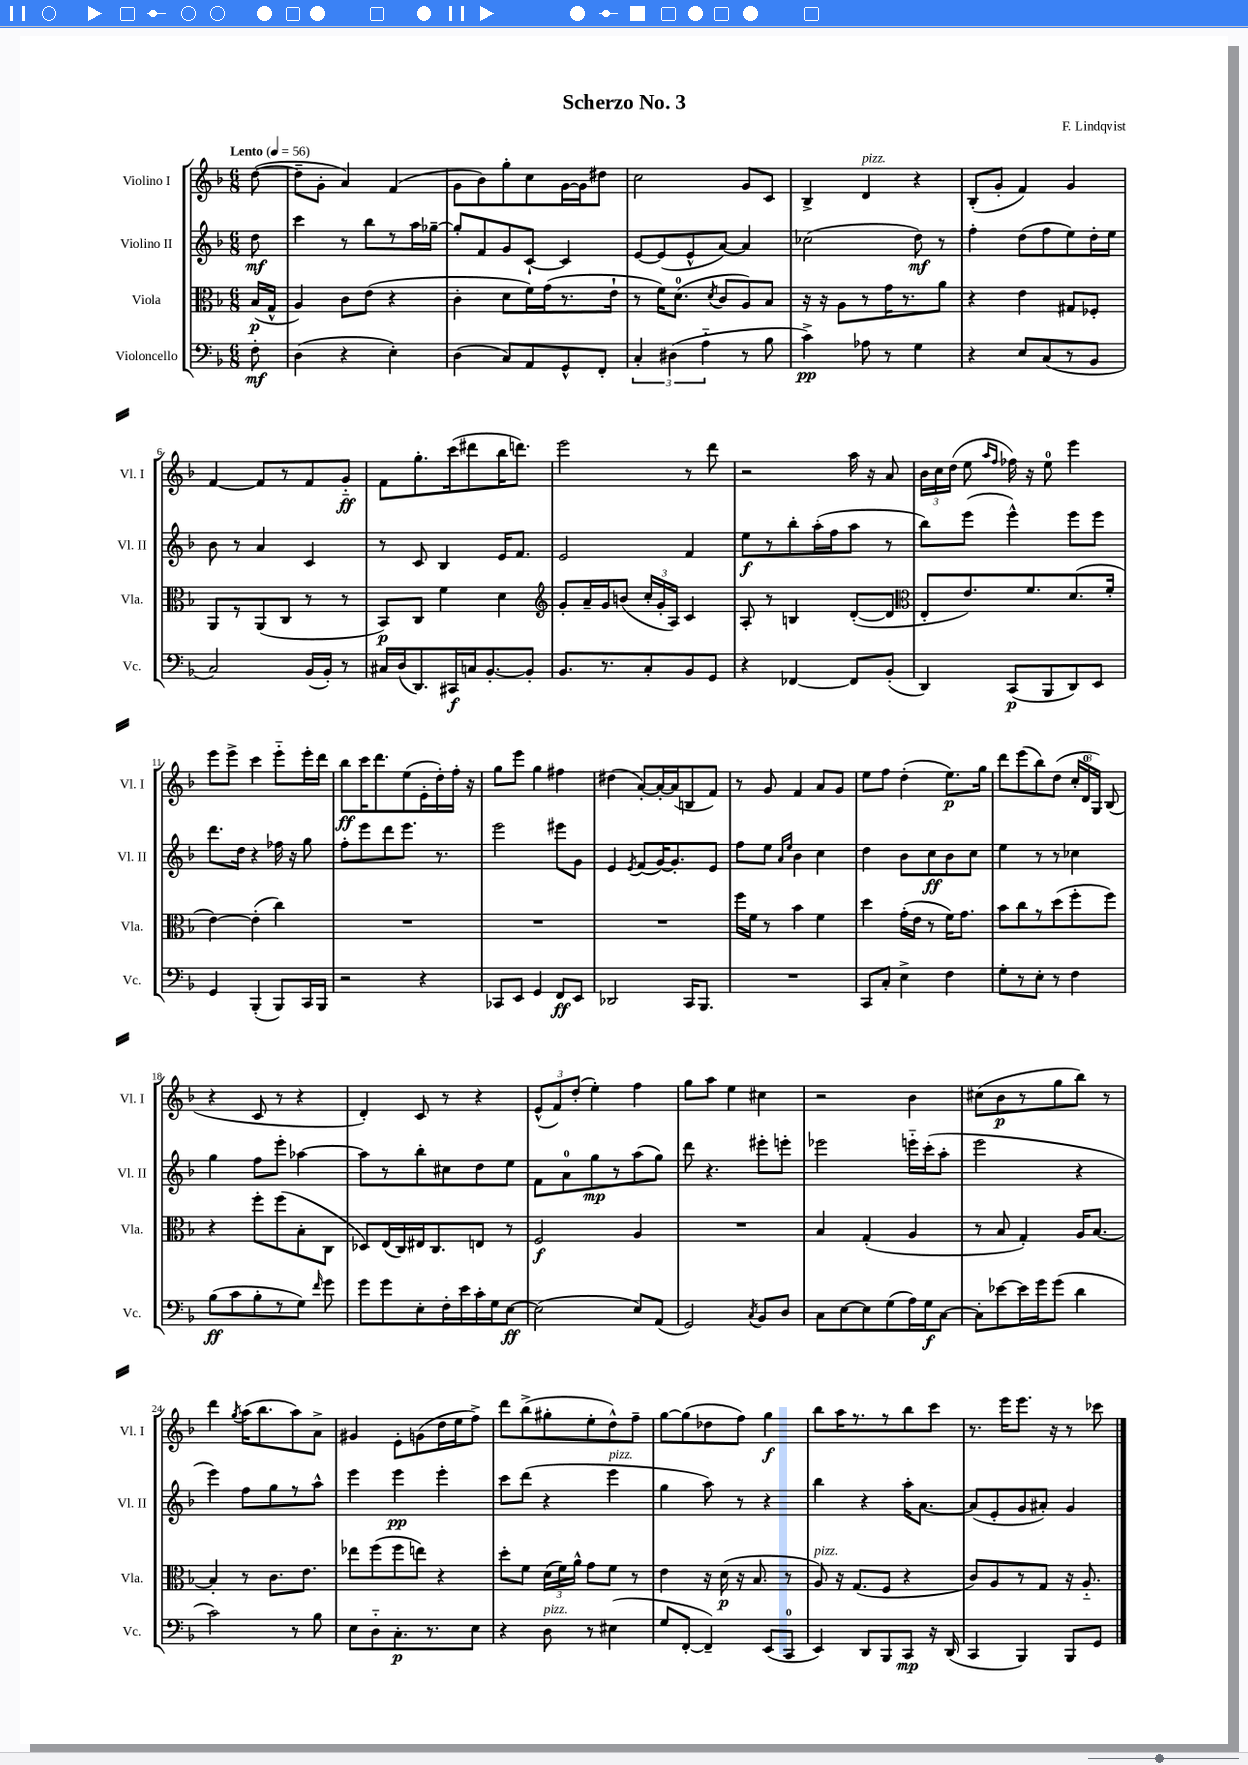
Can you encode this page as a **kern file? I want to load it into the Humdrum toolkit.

**kern	**dynam	**kern	**dynam	**kern	**dynam	**kern	**dynam
*part4	*part4	*part3	*part3	*part2	*part2	*part1	*part1
*staff4	*staff4	*staff3	*staff3	*staff2	*staff2	*staff1	*staff1
*I"Violoncello	*	*I"Viola	*	*I"Violino II	*	*I"Violino I	*
*I'Vc.	*	*I'Vla.	*	*I'Vl. II	*	*I'Vl. I	*
*clefF4	*	*clefC3	*	*clefG2	*	*clefG2	*
*k[b-]	*	*k[b-]	*	*k[b-]	*	*k[b-]	*
*M6/8	*	*M6/8	*	*M6/8	*	*M6/8	*
*MM56	*	*MM56	*	*MM56	*	*MM56	*
=	=	=	=	=	=	=	=
!	!	!	!	!	!	!LO:TX:a:B:t=Lento	!
8F'\	mf	(16B-/LL	p	8dd\	mf	([8dd\	.
.	.	16G^^/JJ	.	.	.	.	.
=1	=1	=1	=1	=1	=1	=1	=1
(4D\	.	4A/)	.	4ccc\	.	8dd~\L]	.
.	.	.	.	.	.	8g'\J	.
4r	.	8c\L	.	8r	.	4a/)	.
.	.	(8e\J	.	8bb-\L	.	.	.
4E'\)	.	4r	.	8r	.	(4f/	.
.	.	.	.	16aa\L	.	.	.
.	.	.	.	[16gg-X~\JJ	.	.	.
=2	=2	=2	=2	=2	=2	=2	=2
(4D\	.	4c'\	.	8gg-'/L]	.	8g\L	.
.	.	.	.	8f/	.	8b-\)	.
8C/L)	.	8d\L	.	8g/	.	8gg'\	.
8AA/	.	16f\L)	.	[8c`/J	.	8cc\	.
.	.	(16g\J	.	.	.	.	.
8GG^^/	.	8.r	.	4c/]	.	[16g\L	.
.	.	.	.	.	.	16g\J]	.
8FF'/J	.	.	.	.	.	8dd#X\J	.
.	.	16e`\Jk	.	.	.	.	.
=3	=3	=3	=3	=3	=3	=3	=3
6C'/	.	8r	.	[8e/L	.	2cc\	.
.	.	16f\KL)	.	(8e/]	.	.	.
(6D#X\	.	.	.	.	.	.	.
.	.	(8.d\J	.	.	.	.	.
.	.	.	.	8e^^/	.	.	.
6A\	.	.	.	.	.	.	.
.	.	8qd/	.	.	.	.	.
.	.	8c/L	.	[8a/J)	.	.	.
8r	.	8A/)	.	4a/]	.	8g/L	.
8B-\	.	8B-/J	.	.	.	8c/J	.
=4	=4	=4	=4	=4	=4	=4	=4
4c^\)	pp	16r	.	(2cc-X\	.	4B-^/	.
.	.	16r	.	.	.	.	.
.	.	8A\L	.	.	.	.	.
!	!	!	!	!	!	!LO:TX:a:i:t=pizz.	!
8A-X\	.	8r	.	.	.	4d/	.
8r	.	16g\K	.	.	.	.	.
.	.	8.r	.	.	.	.	.
4G\	.	.	.	8dd\)	mf	4r	.
.	.	8a\J	.	8r	.	.	.
=5	=5	=5	=5	=5	=5	=5	=5
4r	.	4r	.	4ff'\	.	(8B-'/L	.
.	.	.	.	.	.	8g'/J	.
8E/L	.	4e\	.	(8dd\L	.	4f/)	.
(8C/	.	.	.	8ff\	.	.	.
8r	.	8G#X/L	.	8ee\)	.	4g/	.
8BB-/J	.	8F-X'/J	.	16dd'\L	.	.	.
.	.	.	.	16ee\JJ	.	.	.
!!LO:LB:g=z
=6	=6	=6	=6	=6	=6	=6	=6
2C/)	.	8AA/L	.	8b-\	.	[4f/	.
.	.	8r	.	8r	.	.	.
.	.	(8AA/	.	4a/	.	8f/L]	.
.	.	8C/J	.	.	.	8r	.
(16BB-/LL	.	8r	.	4c/	.	8f/	.
16BB-'/JJ)	.	.	.	.	.	.	.
8r	.	8r	.	.	.	8g/J	ff
=7	=7	=7	=7	=7	=7	=7	=7
16C#X/LL	.	8BB-/L)	p	8r	.	8f\L	.
(16D/J	.	.	.	.	.	.	.
8.DD/)	.	8C/J	.	8c/	.	8.gg'\	.
.	.	4f\	.	4B-/	.	.	.
16CC#X/L	f	.	.	.	.	(16ccc\k	.
16Cn/J	.	.	.	.	.	8ddd#X\	.
[8.BB-'/	.	.	.	.	.	.	.
.	.	4d\	.	16e/KL	.	16bb-\K	.
.	.	.	.	8.f/J	.	8.dddn\J)	.
8BB-'/J]	.	.	.	.	.	.	.
=8	=8	=8	=8	=8	=8	=8	=8
*	*	*clefG2	*	*	*	*	*
8.BB-/L	.	8g'/L	.	2e/	.	2eee\	.
.	.	16a~/L	.	.	.	.	.
8.r	.	16g/J	.	.	.	.	.
.	.	(8bn/J	.	.	.	.	.
8C'/	.	24cc'/LL	.	.	.	.	.
.	.	24g'/	.	.	.	.	.
.	.	24A/JJ)	.	.	.	.	.
8BB-/	.	4c/	.	4f/	.	8r	.
8GG/J	.	.	.	.	.	8ddd\	.
=9	=9	=9	=9	=9	=9	=9	=9
4r	.	8A'/	.	8ee\L	f	2r	.
.	.	8r	.	8r	.	.	.
[4FF-X/	.	4Bn/	.	8bb-'\	.	.	.
.	.	.	.	(16aa'\L	.	.	.
.	.	.	.	16ff\J	.	.	.
8FF-/L]	.	([8d'/L	.	8aa\J	.	16aa\	.
.	.	.	.	.	.	16r	.
(8BB-'/J	.	8d/J]	.	8r	.	8a/	.
=10	=10	=10	=10	=10	=10	=10	=10
*	*	*clefC3	*	*	*	*	*
4DD/)	.	8E'/L	.	8bb-\L)	.	24b-\LL	.
.	.	.	.	.	.	24cc\	.
.	.	.	.	.	.	(24dd\JJ	.
.	.	8.e/)	.	(8eee\J	.	8ee\	.
.	.	.	.	.	.	16qqaa/LL	.
.	.	.	.	.	.	16qqff/JJ	.
(8CC/L	p	.	.	4eee^^\)	.	16ff-X\)	.
.	.	8.f/	.	.	.	16r	.
8BBB-/	.	.	.	.	.	8ee\	.
8DD/)	.	(8.d/	.	8eee\L	.	4eee\	.
8EE/J	.	.	.	8eee\J	.	.	.
.	.	16f'/Jk	.	.	.	.	.
!!LO:LB:g=z
=11	=11	=11	=11	=11	=11	=11	=11
4GG/	.	[4e\)	.	8.ddd\L	.	8eee\L	.
.	.	.	.	.	.	8eee^\J	.
.	.	.	.	16dd\Jk	.	.	.
(4BBB-'/	.	(4e'\]	.	4r	.	4ccc\	.
8BBB-/L)	.	4cc\)	.	16ff-X\	.	8eee\L	.
.	.	.	.	16r	.	.	.
16CC/L	.	.	.	8gg\	.	16eee'\L	.
16BBB-/JJ	.	.	.	.	.	16ddd\JJ	.
=12	=12	=12	=12	=12	=12	=12	=12
2r	.	2.r	.	8ff'\L	.	8bb-\L	ff
.	.	.	.	8eee\	.	16ccc\K	.
.	.	.	.	.	.	8.ddd\	.
.	.	.	.	8ddd\	.	.	.
.	.	.	.	8.eee\J	.	(8ee\	.
4r	.	.	.	.	.	16e'\L	.
.	.	.	.	8.r	.	16dd'\)	.
.	.	.	.	.	.	16ff'\JJ	.
.	.	.	.	.	.	16r	.
=13	=13	=13	=13	=13	=13	=13	=13
8CC-X/L	.	2.r	.	2eee\	.	8gg\L	.
8EE/J	.	.	.	.	.	8eee\J	.
4GG/	.	.	.	.	.	4gg\	.
8FF/L	ff	.	.	8eee#X\L	.	4ff#X\	.
8EE/J	.	.	.	8g\J	.	.	.
=14	=14	=14	=14	=14	=14	=14	=14
2DD-X/	.	2.r	.	4e/	.	(4dd#X\	.
.	.	.	.	8qe/	.	.	.
.	.	.	.	(8f/L	.	[8a'/L)	.
.	.	.	.	[16g/K)	.	16a'/L_	.
.	.	.	.	8.g'/]	.	(16a/J]	.
16CC/KL	.	.	.	.	.	8Bn/	.
8.BBB-/J	.	.	.	.	.	.	.
.	.	.	.	8e/J	.	8f/J)	.
=15	=15	=15	=15	=15	=15	=15	=15
2.r	.	16ff\LL	.	8ff\L	.	8r	.
.	.	16f\JJ	.	.	.	.	.
.	.	8r	.	8ee\J	.	8g/	.
.	.	.	.	16qqa/LL	.	.	.
.	.	.	.	16qqee/JJ	.	.	.
.	.	4b-\	.	4b-\	.	4f/	.
.	.	4f\	.	4cc\	.	8a/L	.
.	.	.	.	.	.	8g/J	.
=16	=16	=16	=16	=16	=16	=16	=16
8CC/L	.	4dd\	.	4dd\	.	8ee\L	.
8C'/J	.	.	.	.	.	8ff\J	.
4E^\	.	(16g'\LL	.	8b-\L	.	(4dd'\	.
.	.	16e\JJ	.	.	.	.	.
.	.	8r	.	8cc\	ff	.	.
4F\	.	16f\KL)	.	8b-\	.	8.ee\L)	p
.	.	8.g\J	.	.	.	.	.
.	.	.	.	8cc\J	.	.	.
.	.	.	.	.	.	16gg\Jk	.
=17	=17	=17	=17	=17	=17	=17	=17
8G'\L	.	8b-\L	.	4ee\	.	8ddd\L	.
8r	.	8cc\	.	.	.	(8eee\	.
8E'\J	.	8r	.	8r	.	8bb-\)	.
8r	.	(8dd\	.	8r	.	(8dd\J	.
4F\	.	8ff'\	.	4cc-X\	.	24cc'/LL	.
.	.	.	.	.	.	24d/	.
.	.	.	.	.	.	24G/JJ)	.
.	.	8ff\J)	.	.	.	(8B-/	.
!!LO:LB:g=z
=18	=18	=18	=18	=18	=18	=18	=18
(8B-\L	ff	4r	.	4gg\	.	4r	.
8c\	.	.	.	.	.	.	.
8B-'\	.	8ff'\L	.	8ff\L	.	8c/	.
8r	.	(8ff\	.	8eee'\J	.	8r	.
8G\J)	.	8B-'\	.	[4aa-X\	.	4r	.
16qqf/	.	.	.	.	.	.	.
8g\	.	8C\J	.	.	.	.	.
=19	=19	=19	=19	=19	=19	=19	=19
8g\L	.	8D-X/L)	.	8aa-\L]	.	4d'/)	.
8g\	.	(16E/L	.	8r	.	.	.
.	.	16C/)	.	.	.	.	.
8E'\	.	16E#X/J	.	8bb-'\	.	8c/	.
.	.	8.C/	.	.	.	.	.
16F'\L	.	.	.	8cc#X\	.	8r	.
16e\	.	.	.	.	.	.	.
16c'\	.	8En/J	.	8dd\	.	4r	.
16G\J	.	.	.	.	.	.	.
[8E\J	ff	8r	.	8ee\J	.	.	.
=20	=20	=20	=20	=20	=20	=20	=20
(2E\]	.	2F/	f	8f\L	.	(12e^^/L	.
.	.	.	.	.	.	12f/)	.
.	.	.	.	8a\	.	.	.
.	.	.	.	.	.	(12dd'/J	.
.	.	.	.	8gg\	mp	4ee'\)	.
.	.	.	.	8r	.	.	.
8E/L)	.	4A/	.	(8aa\	.	4ff\	.
(8AA/J	.	.	.	8gg\J)	.	.	.
=21	=21	=21	=21	=21	=21	=21	=21
2GG/)	.	2.r	.	8ddd\	.	8gg\L	.
.	.	.	.	4.r	.	8aa\J	.
.	.	.	.	.	.	4ee\	.
8qC/	.	.	.	.	.	.	.
8BB-/L	.	.	.	8eee#X'\L	.	4cc#X\	.
8D/J	.	.	.	8eeen'\J	.	.	.
=22	=22	=22	=22	=22	=22	=22	=22
8C\L	.	4B-/	.	2eee-X\	.	2r	.
[8E\	.	.	.	.	.	.	.
8E\]	.	(4G'/	.	.	.	.	.
(8G\	.	.	.	.	.	.	.
16A\L)	.	4A/	.	16eeen\LL	.	4b-\	.
16G\J	f	.	.	(16ccc'\J	.	.	.
[8C\J	.	.	.	8aa'\J	.	.	.
=23	=23	=23	=23	=23	=23	=23	=23
8C'\L]	.	8r	.	2eee\	.	(8cc#X\L	.
[8e-X\	.	8B-/	.	.	.	8b-\	p
16e-\L]	.	4G'/)	.	.	.	8r	.
16g\J	.	.	.	.	.	.	.
(8g\J	.	.	.	.	.	8gg\	.
4d\	.	16A/KL	.	4r	.	8bb-\J)	.
.	.	[8.B-/J	.	.	.	.	.
.	.	.	.	.	.	8r	.
!!LO:LB:g=z
=24	=24	=24	=24	=24	=24	=24	=24
2c\)	.	4B-'/]	.	4eee\)	.	4ddd\	.
.	.	.	.	.	.	8qgg/	.
.	.	8r	.	8ff\L	.	(16aa\KL	.
.	.	.	.	.	.	8.bb-\	.
.	.	8.c\L	.	8gg\	.	.	.
8r	.	.	.	8r	.	8aa\)	.
.	.	8.e\J	.	.	.	.	.
8B-\	.	.	.	8aa^^\J	.	8a^\J	.
=25	=25	=25	=25	=25	=25	=25	=25
8E\L	.	8ee-X\L	.	4eee\	.	4g#X/	.
8D\	.	(8ff\	.	.	.	.	.
8.C'\	p	8ff\	.	4eee\	pp	8e'\L	.
.	.	8een\J)	.	.	.	(8gn\	.
8.r	.	.	.	.	.	.	.
.	.	4r	.	4eee'\	.	16dd\L	.
.	.	.	.	.	.	16ee\J	.
8E\J	.	.	.	.	.	8ff^\J)	.
=26	=26	=26	=26	=26	=26	=26	=26
4r	.	8dd'\L	.	8ccc\L	.	8ddd\L	.
.	.	8f\J	.	(8ddd\J	.	(8bb-^\	.
!LO:TX:a:i:t=pizz.	!	!	!	!	!	!	!
8D\	.	(24d\LL	.	4r	.	8gg#X'\	.
.	.	24f\)	.	.	.	.	.
.	.	24a^^\JJ	.	.	.	.	.
8r	.	8g\L	.	.	.	8ee'\	.
!	!	!	!	!LO:TX:a:i:t=pizz.	!	!	!
(4E#X\	.	8f\J	.	4eee\	.	8dd^^\)	.
.	.	8r	.	.	.	8ff~\J	.
=27	=27	=27	=27	=27	=27	=27	=27
8G/L	.	4e\	.	4gg\	.	[8gg\L	.
[8FF'/J	.	.	.	.	.	(8gg\]	.
4FF~/])	.	16r	.	8aa\)	.	8dd-X\	.
.	.	(16d\	p	.	.	.	.
.	.	16r	.	8r	.	8ff\J)	.
.	.	8.B-/	.	.	.	.	.
(8EE/L	.	.	.	4r	.	4gg\	f
8CC/J	.	8r	.	.	.	.	.
=28	=28	=28	=28	=28	=28	=28	=28
!	!	!LO:TX:a:i:t=pizz.	!	!	!	!	!
4EE/)	.	8A/)	.	4bb-\	.	8bb-\L	.
.	.	16r	.	.	.	16aa\K	.
.	.	(8.G/L	.	.	.	8.r	.
8DD/L	.	.	.	4r	.	.	.
8BBB-/	.	8F/J	.	.	.	8r	.
8CC/J	mp	4r	.	16aa'\KL	.	8bb-\	.
.	.	.	.	[8.a\J	.	.	.
16r	.	.	.	.	.	8ccc\J	.
(16DD/	.	.	.	.	.	.	.
=29	=29	=29	=29	=29	=29	=29	=29
4CC/	.	8c/L)	.	(8a/L]	.	8.r	.
.	.	8A/	.	8e'/	.	.	.
.	.	.	.	.	.	16eee\KL	.
4BBB-/)	.	8r	.	8g/	.	8.eee\J	.
.	.	8G/J	.	8a#X'/J)	.	.	.
.	.	.	.	.	.	16r	.
8BBB-/L	.	16r	.	4g/	.	8r	.
.	.	8.A/	.	.	.	.	.
8GG/J	.	.	.	.	.	8ccc-X\	.
==	==	==	==	==	==	==	==
*-	*-	*-	*-	*-	*-	*-	*-
